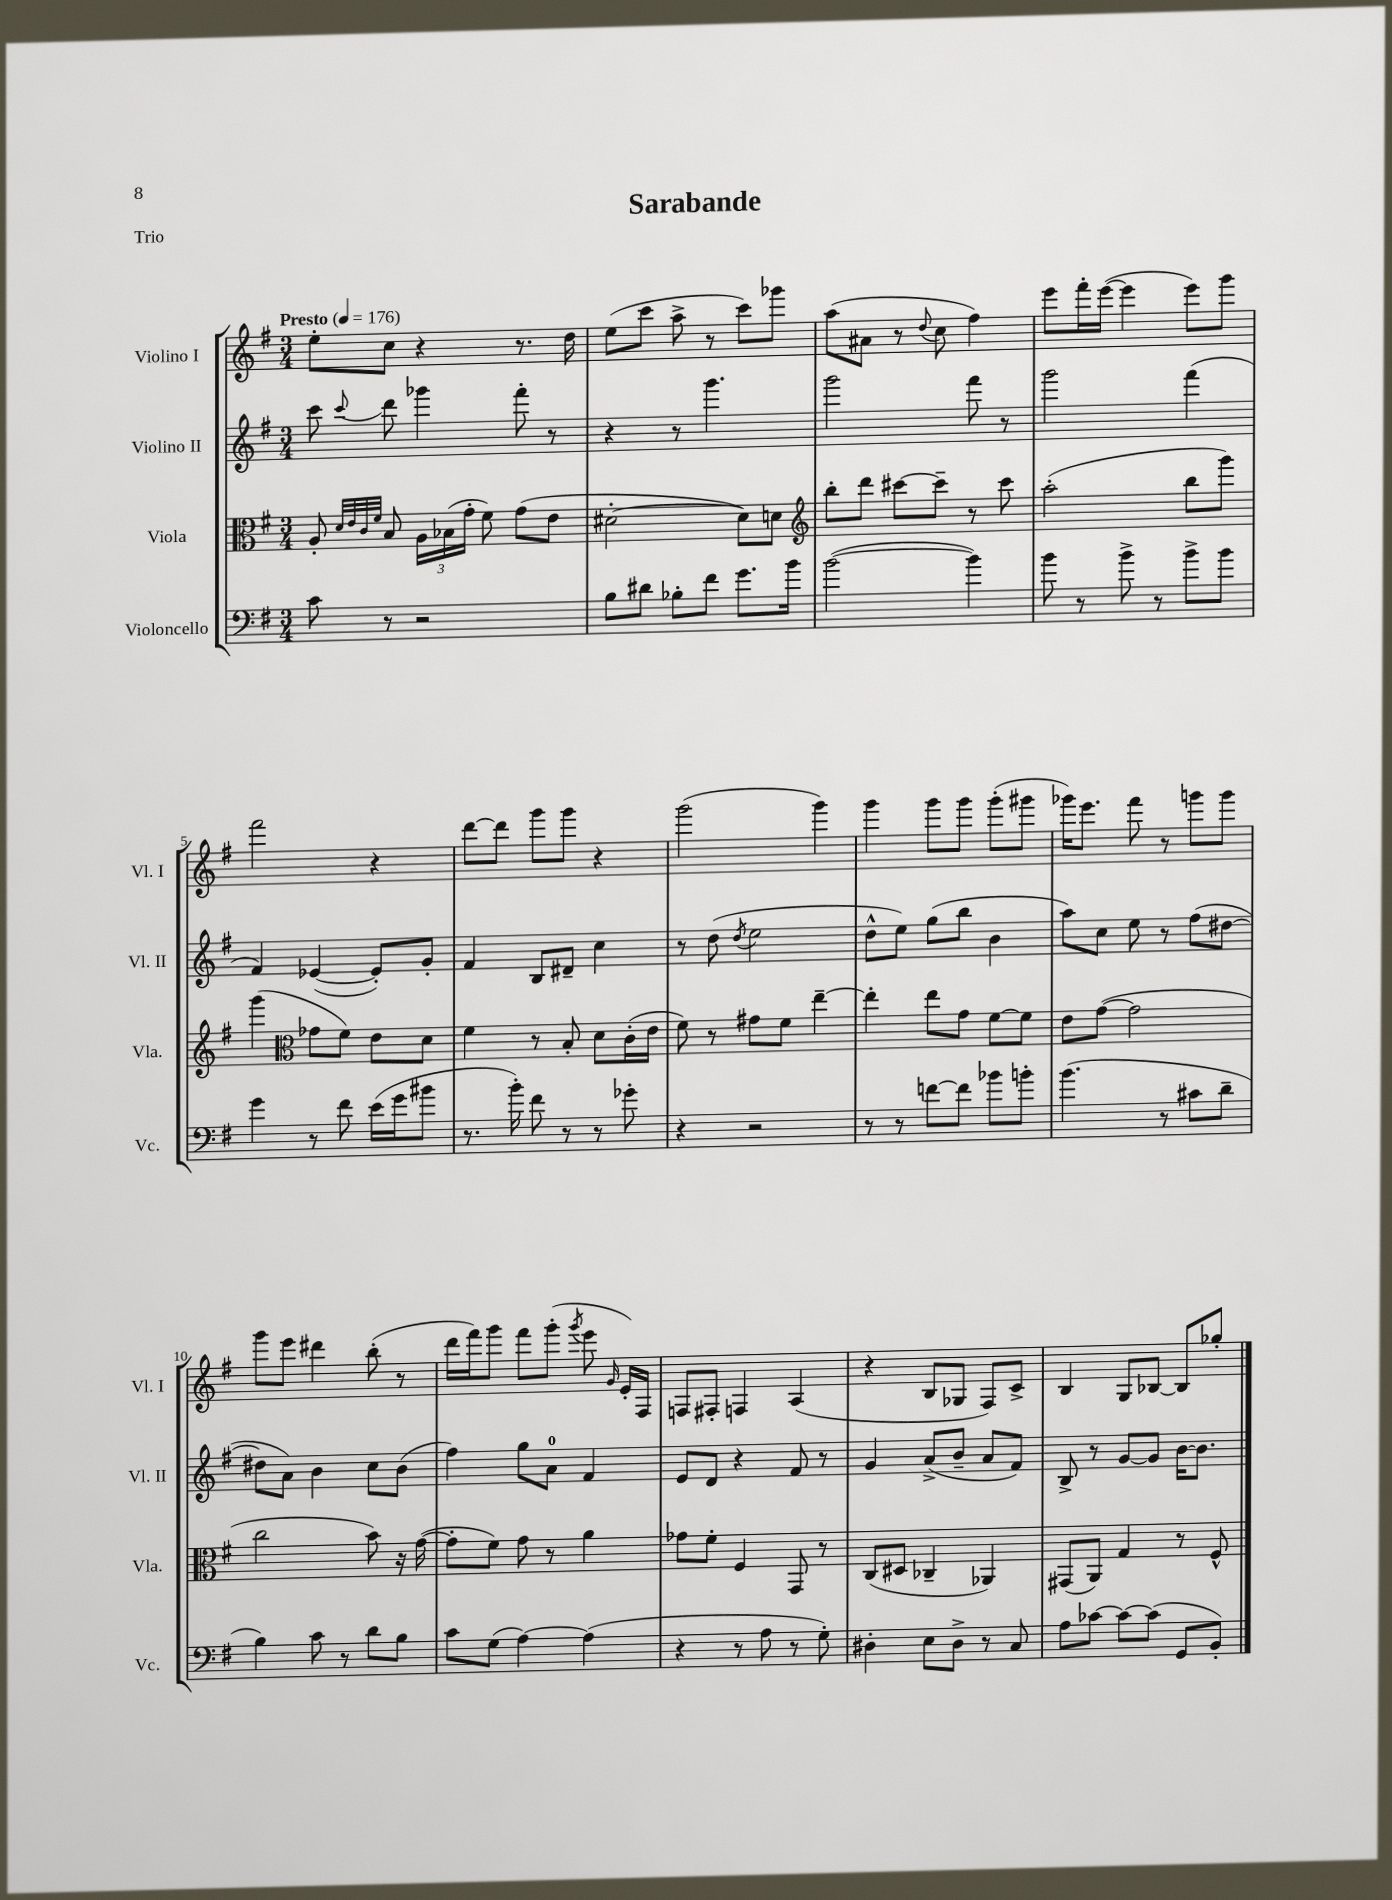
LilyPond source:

\header { title = "Sarabande" piece = "Trio" }
<<
\new StaffGroup <<
\new Staff = "s0" \with { instrumentName = "Violino I" shortInstrumentName = "Vl. I" } {
    \clef treble \key g \major \numericTimeSignature \time 3/4 \tempo "Presto" 4 = 176
    \autoBeamOff e''8[-. c''8] r4 r8. d''16 |
    e''8[( c'''8] a''8-> r8 c'''8[) ges'''8] |
    a''8[( ais'8] r8 \appoggiatura { d''8 } c''8 fis''4) |
    e'''8[ fis'''16-. e'''16]~( e'''4 e'''8[) g'''8] |
    fis'''2 r4 |
    d'''8[~ d'''8] g'''8[ g'''8] r4 |
    g'''2( g'''4) |
    g'''4 g'''8[ g'''8] g'''8[-.( gis'''8] |
    ges'''16[) e'''8.] fis'''8 r8 g'''8[ g'''8] |
    g'''8[ e'''8] dis'''4 b''8-.( r8 |
    d'''16[ fis'''16) g'''8] fis'''8[ g'''8]-.( \acciaccatura { g'''8 } e'''8 \grace { g'16 } e'16[-.) fis16] |
    f8[ fis8]-. f4 a4( |
    r4 b8[ ges8] fis8[) c'8]-> |
    b4 g8[ bes8]~ bes8[ ges''8]-. \bar "|." |
}
\new Staff = "s1" \with { instrumentName = "Violino II" shortInstrumentName = "Vl. II" } {
    \clef treble \key g \major \numericTimeSignature \time 3/4
    \autoBeamOff c'''8 \appoggiatura { c'''8 } d'''8 ges'''4 fis'''8-. r8 |
    r4 r8 g'''4. |
    g'''2 fis'''8 r8 |
    g'''2 fis'''4( |
    fis'4) ees'4~( ees'8[-.) g'8]-. |
    fis'4 b8[ dis'8]-- c''4 |
    r8 d''8( \acciaccatura { d''8 } e''2 |
    d''8[-^ e''8]) g''8[( b''8] b'4 |
    a''8[) c''8] e''8 r8 fis''8[( dis''8]~ |
    dis''8[ a'8]) b'4 c''8[ b'8]( |
    fis''4) g''8[ a'8]-0 fis'4 |
    e'8[ d'8] r4 fis'8 r8 |
    g'4 a'8[->( b'8]-- a'8[ fis'8]) |
    b8-> r8 g'8[~ g'8] b'16[~ b'8.] \bar "|." |
}
\new Staff = "s2" \with { instrumentName = "Viola" shortInstrumentName = "Vla." } {
    \clef alto \key g \major \numericTimeSignature \time 3/4
    \autoBeamOff a8-. \grace { d'32[ e'32 c'32 fis'32] } b8 \tuplet 3/2 { a16[ bes16( g'16]-. } fis'8) g'8[( e'8] |
    dis'2~-. dis'8[) d'8] |
    \clef treble b''8[-. d'''8] cis'''8[~ cis'''8]-- r8 cis'''8 |
    a''2-.( b''8[ g'''8]) |
    g'''4( \clef alto ges'8[ fis'8]) e'8[ d'8] |
    fis'4 r8 b8-. d'8[ c'16-.( e'16] |
    fis'8) r8 gis'8[ fis'8] e''4~-- |
    e''4-. e''8[ g'8] fis'8[~ fis'8] |
    e'8[ g'8]~( g'2 |
    c''2 b'8) r16 g'16~( |
    g'8[-. fis'8]) g'8 r8 a'4 |
    ges'8[ fis'8]-. fis4 g,8 r8 |
    c8[( dis8] ces4-- aes,4) |
    gis,8[( a,8]) g4 r8 fis8-^ \bar "|." |
}
\new Staff = "s3" \with { instrumentName = "Violoncello" shortInstrumentName = "Vc." } {
    \clef bass \key g \major \numericTimeSignature \time 3/4
    \autoBeamOff c'8 r8 r2 |
    b8[ dis'8] bes8[-. fis'8] g'8.[ b'16] |
    b'2~( b'4) |
    b'8 r8 b'8-> r8 b'8[-> b'8] |
    g'4 r8 fis'8 e'16[( g'16 bis'8] |
    r8. b'16-.) fis'8 r8 r8 ges'8-. |
    r4 r2 |
    r8 r8 f'8[~ f'8] bes'8[ b'8]-. |
    b'4.( r8 cis'8[ d'8]-- |
    b4) c'8 r8 d'8[ b8] |
    c'8[ g8]( a4~) a4( |
    r4 r8 a8 r8 g8-.) |
    dis4-. e8[ dis8]-> r8 c8 |
    a8[ ces'8]~ ces'8[~ ces'8]( g,8[ b,8]-.) \bar "|." |
}
>>
>>
